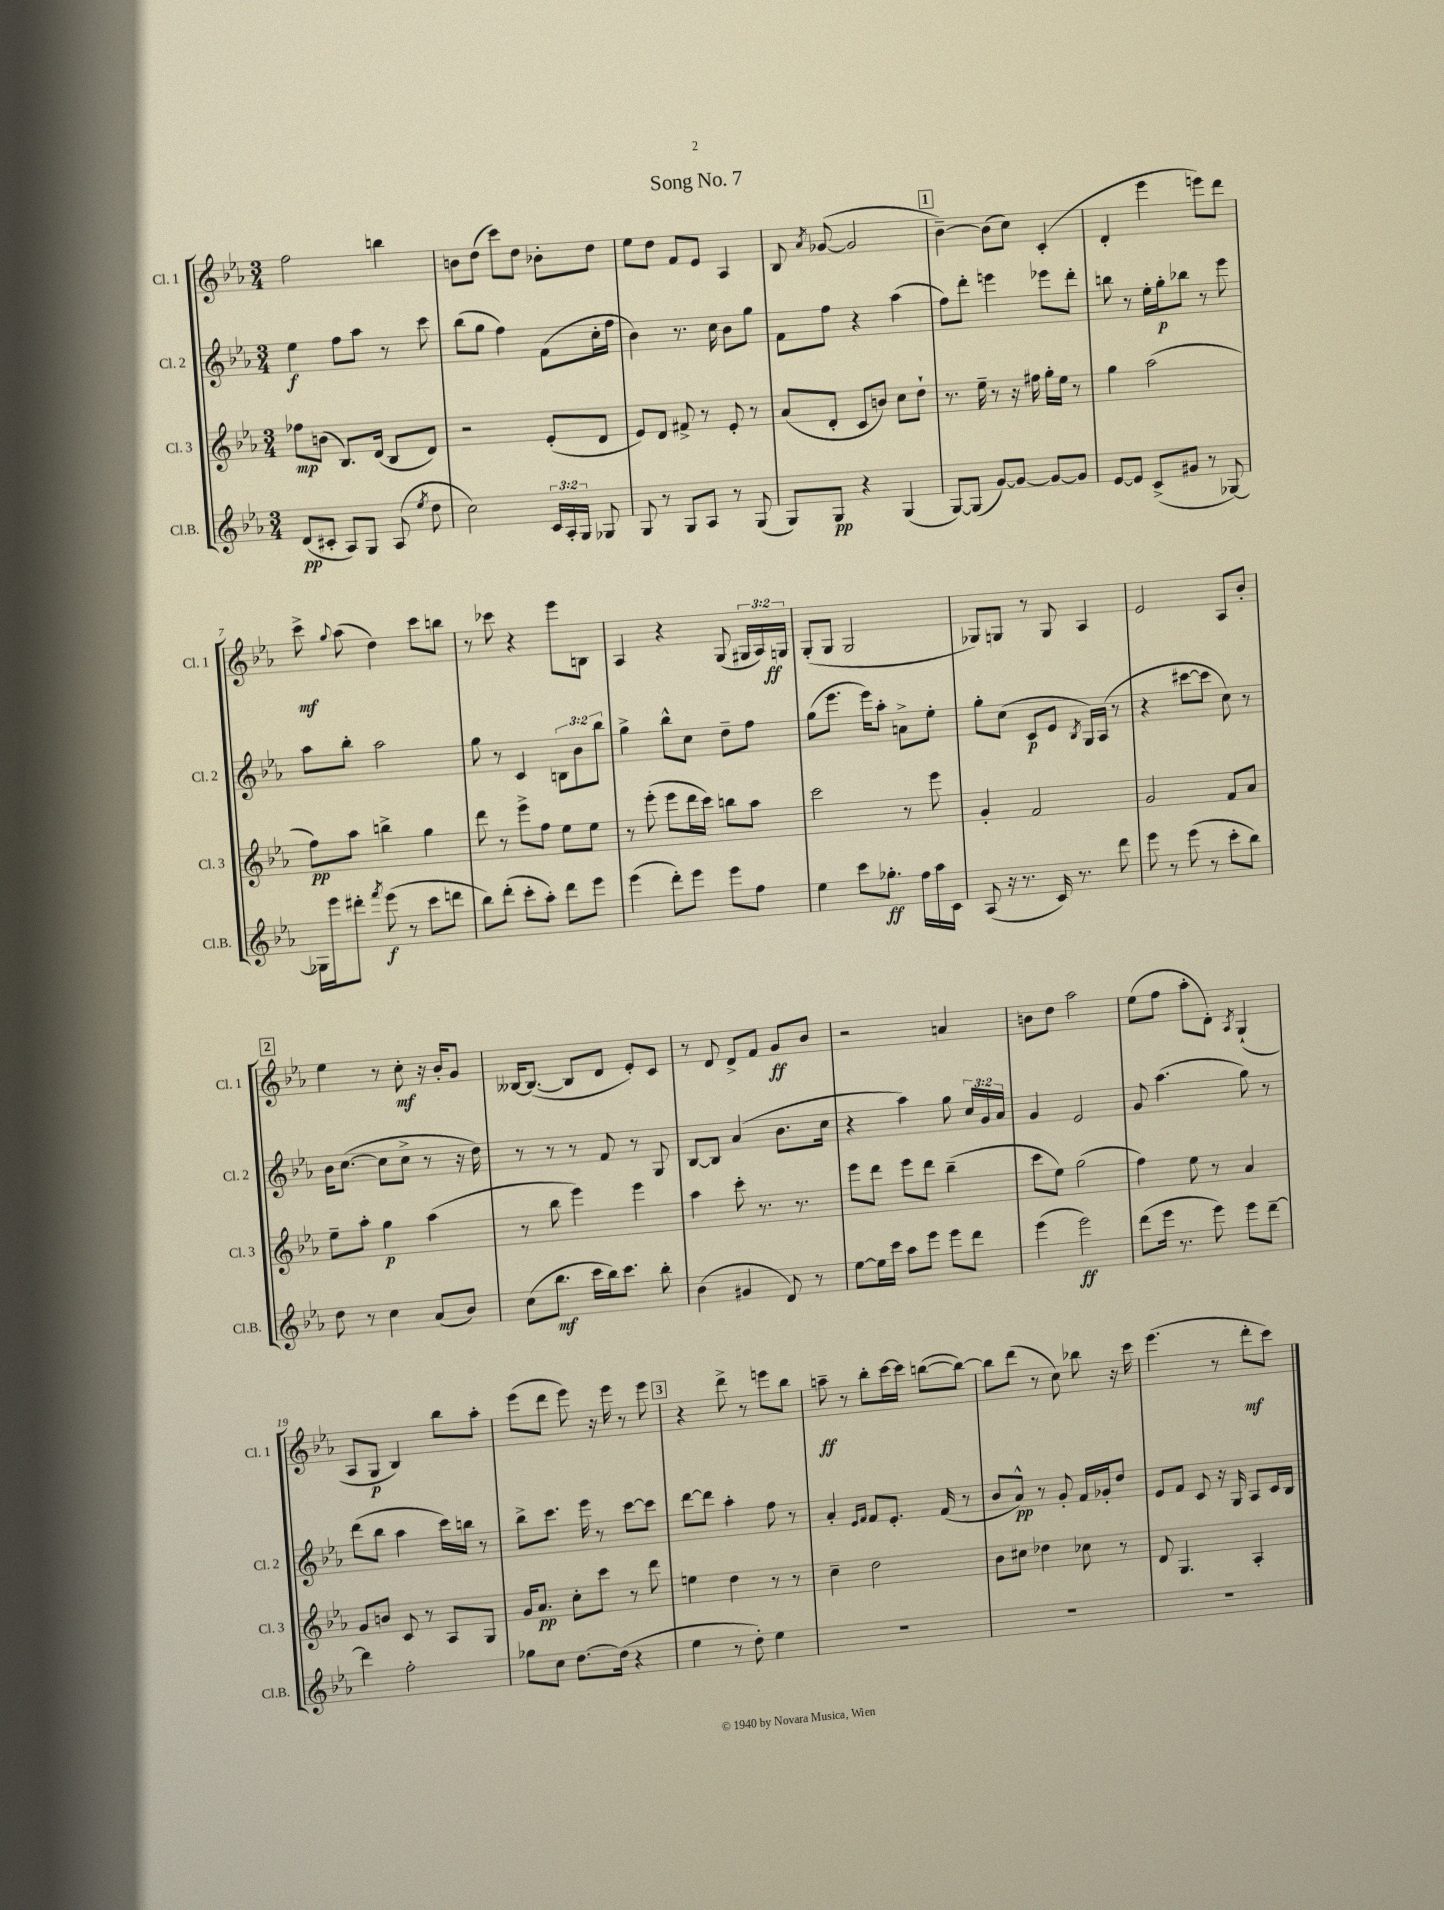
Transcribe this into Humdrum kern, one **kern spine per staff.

**kern	**dynam	**kern	**dynam	**kern	**dynam	**kern	**dynam
*part4	*part4	*part3	*part3	*part2	*part2	*part1	*part1
*staff4	*staff4	*staff3	*staff3	*staff2	*staff2	*staff1	*staff1
*I"Cl.B.	*	*I"Cl. 3	*	*I"Cl. 2	*	*I"Cl. 1	*
*I'Cl.B.	*	*I'Cl. 3	*	*I'Cl. 2	*	*I'Cl. 1	*
*clefG2	*	*clefG2	*	*clefG2	*	*clefG2	*
*k[b-e-a-]	*	*k[b-e-a-]	*	*k[b-e-a-]	*	*k[b-e-a-]	*
*M3/4	*	*M3/4	*	*M3/4	*	*M3/4	*
=1	=1	=1	=1	=1	=1	=1	=1
(8d/L	pp	8ff-X\L	mp	4ee-\	f	2ff\	.
8c#X'/J	.	(8bn\J	.	.	.	.	.
8A-/L)	.	8.B-/L)	.	8ff\L	.	.	.
8G/J	.	.	.	8aa-\J	.	.	.
.	.	(16d/Jk	.	.	.	.	.
(8A-/	.	8B-/L	.	8r	.	4bbn\	.
8qee-/	.	.	.	.	.	.	.
8dd\	.	8d/J)	.	8ccc\	.	.	.
=2	=2	=2	=2	=2	=2	=2	=2
2cc\)	.	2r	.	(8bb-\L	.	8bn\L	.
.	.	.	.	8gg\J	.	(8dd\J	.
.	.	.	.	4ff\)	.	8ccc\L)	.
.	.	.	.	.	.	8dd\J	.
24c/LL	.	(8e-'/L	.	(8f\L	.	8b-X'\L	.
24A-'/	.	.	.	.	.	.	.
24G/JJ	.	.	.	.	.	.	.
8G-X/	.	8d/J	.	16cc'\L	.	8dd\J	.
.	.	.	.	16ff\JJ	.	.	.
=3	=3	=3	=3	=3	=3	=3	=3
8G/	.	8e-/L)	.	4b-\)	.	8ee-\L	.
8r	.	8d/J	.	.	.	8dd\J	.
8G/L	.	8f#X^/	.	8.r	.	8f/L	.
8A-/J	.	8r	.	.	.	8e-/J	.
.	.	.	.	16cc\	.	.	.
8r	.	8e-'/	.	8b-\L	.	4A-/	.
(8G/	.	8r	.	8gg\J	.	.	.
=4	=4	=4	=4	=4	=4	=4	=4
8G/L)	.	(8a-/L	.	8f\L	.	8B-/	.
.	.	.	.	.	.	8qa-/	.
8G/J	pp	8d'/J	.	8ff\J	.	([8g-X/	.
4r	.	8c/L	.	4r	.	2g-/]	.
.	.	8bn/J)	.	.	.	.	.
(4G/	.	8cc\L	.	(4aa-\	.	.	.
.	.	8dd`\J	.	.	.	.	.
!!LO:REH:place=s1:t=1
=5	=5	=5	=5	=5	=5	=5	=5
[8G/L)	.	8.r	.	8ff\L)	.	[4b-~\)	.
(8G/J]	.	.	.	8ddd'\J	.	.	.
.	.	16ee-~\	.	.	.	.	.
[8g/L)	.	8r	.	4eeen\	.	(8b-\L]	.
8g/J_	.	16r	.	.	.	8cc\J)	.
.	.	16ff#X\	.	.	.	.	.
8g/L_	.	16gg'\LL	.	8eee-X\L	.	(4c'/	.
.	.	16ee-\JJ	.	.	.	.	.
8g/J]	.	8r	.	8ddd'\J	.	.	.
=6	=6	=6	=6	=6	=6	=6	=6
[8e-/L	.	4gg\	.	8bbn\	.	4d'/	.
8e-/J]	.	.	.	8r	.	.	.
(8c^/L	.	(2aa-\	.	16ee-'\LL	.	4eee-\	.
.	.	.	.	16gg'\J	p	.	.
8g#X/J	.	.	.	8bb-X\J	.	.	.
8r	.	.	.	8r	.	8eeen\L)	.
[8G-X/)	.	.	.	8eee-\	.	8ddd\J	.
!!LO:LB:g=z
=7	=7	=7	=7	=7	=7	=7	=7
16G-X\LL]	.	8ff\L)	pp	8aa-\L	.	8ccc^\	mf
16eee-\J	.	.	.	.	.	.	.
.	.	.	.	.	.	8qqgg/	.
8ddd#X'\J	.	8aa-\J	.	8bb-'\J	.	(8aa-\	.
8qfff/	.	.	.	.	.	.	.
(8eee-\	f	4bbn^\	.	2aa-\	.	4dd\)	.
8r	.	.	.	.	.	.	.
8ccc\L	.	4gg\	.	.	.	8ccc\L	.
8dddn\J	.	.	.	.	.	8bbn\J	.
=8	=8	=8	=8	=8	=8	=8	=8
8bb-\L)	.	8ddd\	.	8gg\	.	8r	.
(8ddd'\J	.	8r	.	8r	.	8ccc-X\	.
8ccc'\L	.	8eee-^\L	.	4c/	.	4r	.
8aa-'\J)	.	8ff\J	.	.	.	.	.
8ddd\L	.	8ee-\L	.	12Bn\L	.	8eee-\L	.
.	.	.	.	12b-\	.	.	.
8eee-\J	.	8ee-\J	.	.	.	8Bn\J	.
.	.	.	.	12bb-\J	.	.	.
=9	=9	=9	=9	=9	=9	=9	=9
(4eee-\	.	8r	.	4gg^\	.	4A-/	.
.	.	(8eee-'\	.	.	.	.	.
8ddd'\L)	.	8eee-\L	.	8bb-^^\L	.	4r	.
8eee-\J	.	16ddd\L	.	8cc\J	.	.	.
.	.	16ccc\JJ)	.	.	.	.	.
8eee-\L	.	8bbn\L	.	8dd~\L	.	(8G/	.
8ff\J	.	8aa-\J	.	8ff\J	.	24G#X/LL	.
.	.	.	.	.	.	24A-/)	.
.	.	.	.	.	.	24Gn/JJ	ff
=10	=10	=10	=10	=10	=10	=10	=10
4ee-\	.	2ccc\	.	(8gg\L	.	(8G'/L	.
.	.	.	.	8.eee-\J	.	8G/J	.
8ccc\L	.	.	.	.	.	2G/	.
.	.	.	.	16eee-\KL)	.	.	.
8.gg-X'\J	ff	.	.	8aa-'\J	.	.	.
.	.	8r	.	8an^\L	.	.	.
16ff\LL	.	.	.	.	.	.	.
16aa-\	.	8eee-\	.	8ee-'\J	.	.	.
16c\JJ	.	.	.	.	.	.	.
=11	=11	=11	=11	=11	=11	=11	=11
(8A-/	.	4g'/	.	8gg'\L	.	8G-X/L)	.
16r	.	.	.	(8cc\J	.	8Gn/J	.
8.r	.	.	.	.	.	.	.
.	.	2f/	.	8c/L	p	8r	.
16c/)	.	.	.	8e-/J	.	8G/	.
8.r	.	.	.	.	.	.	.
.	.	.	.	8qB-/	.	.	.
.	.	.	.	16G/LL)	.	4A-/	.
.	.	.	.	(16A-/JJ	.	.	.
8ddd\	.	.	.	8r	.	.	.
=12	=12	=12	=12	=12	=12	=12	=12
8eee-\	.	2g/	.	4r	.	2e-/	.
8r	.	.	.	.	.	.	.
(8eee-\	.	.	.	[8ccc#X\L	.	.	.
8r	.	.	.	8ccc#\J]	.	.	.
8ccc'\L	.	8f/L	.	8cc\)	.	8A-/L	.
8bb-\J)	.	8a-/J	.	8r	.	8b-'/J	.
!!LO:LB:g=z
!!LO:REH:place=s1:t=2
=13	=13	=13	=13	=13	=13	=13	=13
8dd\	.	8ee-~\L	.	16b-\KL	.	4ee-\	.
.	.	.	.	([8.cc\J	.	.	.
8r	.	8aa-'\J	.	.	.	.	.
4cc\	.	4gg\	p	8cc\L]	.	8r	.
.	.	.	.	8cc^\J	.	8cc'\	mf
(8a-/L	.	(4aa-\	.	8r	.	16r	.
.	.	.	.	.	.	16b-'/KL	.
8b-/J)	.	.	.	16r	.	8g/J	.
.	.	.	.	16dd\)	.	.	.
=14	=14	=14	=14	=14	=14	=14	=14
(8cc\L	.	8r	.	8r	.	[16B--X/KL	.
.	.	.	.	.	.	(8.B--/J_	.
8.bb-\J	mf	8bb-\	.	8r	.	.	.
.	.	4eee-\)	.	8r	.	8B--/L]	.
16ccc\LL	.	.	.	.	.	.	.
16bb-\J)	.	.	.	8f/	.	8d/J	.
8.ccc\J	.	.	.	.	.	.	.
.	.	4eee-\	.	8r	.	8e-'/L)	.
8bb-'\	.	.	.	8G/	.	8c/J	.
=15	=15	=15	=15	=15	=15	=15	=15
(4b-\	.	4aa-\	.	[8B-/L	.	8r	.
.	.	.	.	8B-/J]	.	8d/	.
4g#X/	.	8ccc'\	.	(4a-/	.	8d^/L	.
.	.	8.r	.	.	.	8f/J	.
8d/)	.	.	.	8.b-\L	.	8g/L	ff
.	.	8.r	.	.	.	.	.
8r	.	.	.	.	.	8b-/J	.
.	.	.	.	16cc\Jk	.	.	.
=16	=16	=16	=16	=16	=16	=16	=16
[8ee-\L	.	8eee-\L	.	4r	.	2r	.
16ee-\L]	.	8ddd\J	.	.	.	.	.
16ccc\JJ	.	.	.	.	.	.	.
8aa-\L	.	8eee-\L	.	4aa-\)	.	.	.
8eee-\J	.	8ddd\J	.	.	.	.	.
8eee-\L	.	(4bb-~\	.	8gg\	.	4an/	.
8ddd\J	.	.	.	24cc/LL	.	.	.
.	.	.	.	24g/	.	.	.
.	.	.	.	24a-/JJ	.	.	.
=17	=17	=17	=17	=17	=17	=17	=17
(4eee-\	.	8ccc\L	.	4g/	.	8bn\L	.
.	.	8ee-\J)	.	.	.	8dd\J	.
2eee-\)	ff	(2gg\	.	2e-/	.	2aa-\	.
=18	=18	=18	=18	=18	=18	=18	=18
(8ddd\L	.	4ff\)	.	8g/	.	(8ee-\L	.
16eee-\Jk	.	.	.	(4.aa-\	.	8ff\J	.
8.r	.	.	.	.	.	.	.
.	.	8ee-\	.	.	.	8aa-'\L	.
8eee-\)	.	8r	.	.	.	8d'\J)	.
.	.	.	.	.	.	8qA-/	.
8eee-\L	.	4a-/	.	8gg\)	.	(4G`/	.
[8ddd~\J	.	.	.	8r	.	.	.
!!LO:LB:g=z
=19	=19	=19	=19	=19	=19	=19	=19
4ddd\]	.	8g/L	.	(8ddd\L	.	8A-/L	.
.	.	8bn/J	.	8bb-\J	.	8G/J	p
2ff'\	.	8c/	.	4aa-\	.	4B-/)	.
.	.	8r	.	.	.	.	.
.	.	8A-/L	.	16ccc\LL)	.	8bb-\L	.
.	.	.	.	16bbn\JJ	.	.	.
.	.	8G/J	.	8r	.	8aa-'\J	.
=20	=20	=20	=20	=20	=20	=20	=20
8gg-X\L	.	16g/KL	.	8bb-^\L	.	(8eee-\L	.
.	.	8.a-/J	pp	.	.	.	.
8cc\J	.	.	.	8.ccc\J	.	8ddd\J	.
[8.dd\L	.	8cc'\L	.	.	.	8eee-\)	.
.	.	.	.	16eee-\	.	.	.
.	.	8ccc\J	.	8r	.	16r	.
(16dd\Jk]	.	.	.	.	.	16eee-\	.
4r	.	8r	.	[8ccc\L	.	8r	.
.	.	8ddd\	.	8ccc\J]	.	8eee-\	.
!!LO:REH:place=s1:t=3
=21	=21	=21	=21	=21	=21	=21	=21
4ee-\	.	4een\	.	[8ddd\L	.	4r	.
.	.	.	.	8ddd\J]	.	.	.
8r	.	4dd\	.	4aa-'\	.	8ddd^\	.
8dd'\)	.	.	.	.	.	8r	.
4ee-\	.	8r	.	8ff\	.	8eeen\L	.
.	.	8r	.	8r	.	8bb-\J	.
=22	=22	=22	=22	=22	=22	=22	=22
2.r	.	4cc~\	.	4a-'/	.	8aan~\	ff
.	.	.	.	.	.	8r	.
.	.	.	.	16qqe-/LL	.	.	.
.	.	.	.	16qqf/JJ	.	.	.
.	.	2dd\	.	8f/L	.	8bb-'\L	.
.	.	.	.	8.e-'/J	.	[16ccc\L	.
.	.	.	.	.	.	16ccc\JJ]	.
.	.	.	.	.	.	([8bbn\L	.
.	.	.	.	(16f/	.	.	.
.	.	.	.	8r	.	8bb\J_)	.
=23	=23	=23	=23	=23	=23	=23	=23
2.r	.	8b-\L	.	8b-/L	.	8bb\L]	.
.	.	8cc#X\J	.	8a-^^/J)	pp	(8ddd\J	.
.	.	4dd-X\	.	8r	.	8r	.
.	.	.	.	8g'/	.	8cc\)	.
.	.	8cc-X\	.	16f/LL	.	8bb-X\	.
.	.	.	.	16g-X'/J	.	.	.
.	.	8r	.	8dd/J	.	16r	.
.	.	.	.	.	.	16ccc\	.
=24	=24	=24	=24	=24	=24	=24	=24
2.r	.	8d/	.	8e-/L	.	(4.eee-\	.
.	.	4.G/	.	8f/J	.	.	.
.	.	.	.	8c/	.	.	.
.	.	.	.	16r	.	8r	.
.	.	.	.	16G/	.	.	.
.	.	4A-'/	.	8A-/L	.	8ddd'\L	mf
.	.	.	.	16c/L	.	8ccc\J)	.
.	.	.	.	16B-/JJ	.	.	.
==	==	==	==	==	==	==	==
*-	*-	*-	*-	*-	*-	*-	*-
